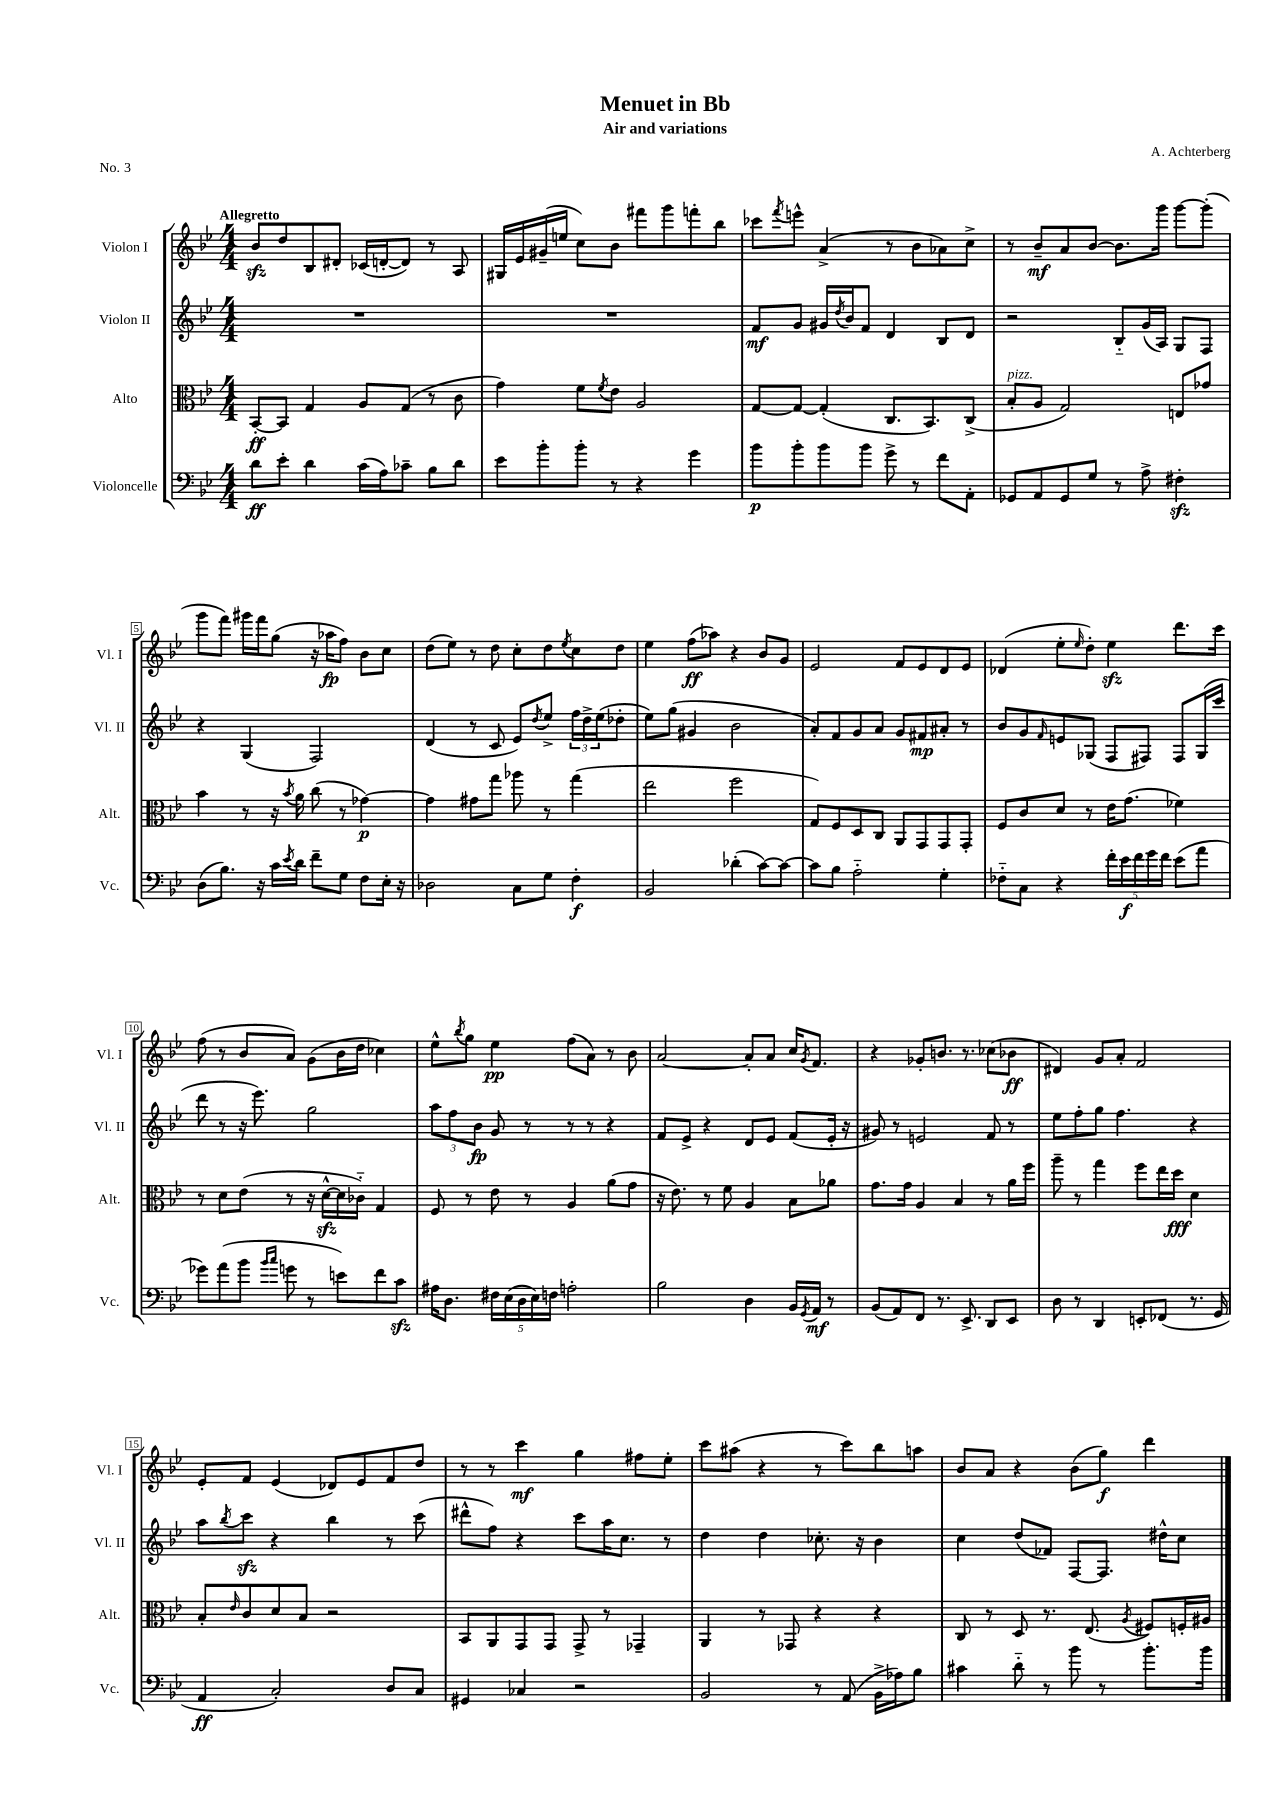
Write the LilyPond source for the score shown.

\header { title = "Menuet in Bb" composer = "A. Achterberg" subtitle = "Air and variations" piece = "No. 3" }
<<
\new StaffGroup <<
\new Staff = "s0" \with { instrumentName = "Violon I" shortInstrumentName = "Vl. I" } {
    \clef treble \key bes \major \numericTimeSignature \time 4/4 \tempo "Allegretto"
    bes'8\sfz d''8 bes8 dis'8-. ces'16( d'16~-. d'8) r8 a8 |
    gis16 ees'16 gis'16--( e''16 c''8) bes'8 fis'''8 g'''8 f'''8-. bes''8 |
    ces'''8 \acciaccatura { f'''8 } e'''8-^ a'4->( r8 bes'8 aes'8) c''8-> |
    r8 bes'8--\mf a'8 bes'8~ bes'8. g'''16 g'''8~ g'''8-.( |
    g'''8 f'''8) gis'''16 f'''16 g''8( r16 aes''16\fp f''8) bes'8 c''8 |
    d''8( ees''8) r8 d''8 c''8-. d''8 \acciaccatura { ees''8 } c''8 d''8 |
    ees''4 f''8\ff( aes''8) r4 bes'8 g'8 |
    ees'2 f'8 ees'8 d'8 ees'8 |
    des'4( ees''8-. \grace { ees''16 } d''8-.) ees''4\sfz d'''8. c'''16 |
    f''8( r8 bes'8 a'8) g'8( bes'16 d''16 ces''4) |
    ees''8-^ \acciaccatura { bes''8 } g''8 ees''4\pp f''8( a'8) r8 bes'8 |
    a'2~ a'8-. a'8 c''16 \acciaccatura { g'8 } f'8. |
    r4 ges'8-. b'8. r8. ces''8( bes'8\ff |
    dis'4) g'8 a'8-. f'2 |
    ees'8-. f'8 ees'4( des'8) ees'8 f'8 d''8 |
    r8 r8 c'''4\mf g''4 fis''8 ees''8-. |
    c'''8 ais''8( r4 r8 c'''8) bes''8 a''8 |
    bes'8 a'8 r4 bes'8( g''8\f) d'''4 \bar "|." |
}
\new Staff = "s1" \with { instrumentName = "Violon II" shortInstrumentName = "Vl. II" } {
    \clef treble \key bes \major \numericTimeSignature \time 4/4
    R1 |
    R1 |
    f'8\mf g'8 gis'16 \acciaccatura { d''8 } bes'16 f'8 d'4 bes8 d'8 |
    r2 bes8-_ g'16( a16) g8 f8 |
    r4 g4( f2) |
    d'4( r8 c'8 ees'8) \acciaccatura { d''8 } ees''8-> \tuplet 3/2 { f''16 d''16-> ees''16( } des''8-. |
    ees''8) g''8( gis'4 bes'2 |
    a'8-.) f'8 g'8 a'8 g'8 fis'8\mp ais'8-. r8 |
    bes'8 g'8 \grace { f'16 } e'8 ges8( f8 fis8) fis8 ges16( c'''16 |
    d'''8 r8 r16 ees'''8.) g''2 |
    \tuplet 3/2 { a''8 f''8 bes'8\fp } g'8 r8 r8 r8 r4 |
    f'8 ees'8-> r4 d'8 ees'8 f'8( ees'16-. r16 |
    gis'8) r8 e'2 f'8 r8 |
    ees''8 f''8-. g''8 f''4. r4 |
    a''8 \acciaccatura { bes''8 } c'''8\sfz r4 bes''4 r8 c'''8( |
    dis'''8-^ f''8) r4 c'''8 a''16 c''8. r8 |
    d''4 d''4 ces''8.-. r16 bes'4 |
    c''4 d''8( fes'8) f8~ f8. dis''16-^ c''8 \bar "|." |
}
\new Staff = "s2" \with { instrumentName = "Alto" shortInstrumentName = "Alt." } {
    \clef alto \key bes \major \numericTimeSignature \time 4/4
    bes,8~-.\ff bes,8 g4 a8 g8( r8 c'8 |
    g'4) f'8 \acciaccatura { f'8 } ees'8 a2 |
    g8~ g8~ g4-.( c8. bes,8.) c8->( |
    bes8-.^\markup { \italic "pizz." } a8 g2) e8 ges'8 |
    bes'4 r8 r16 \acciaccatura { bes'8 } a'16 c''8( r8 ges'4~\p) |
    ges'4 gis'8 g''8 aes''8 r8 g''4( |
    ees''2 f''2 |
    g8) f8 d8 c8 a,8 g,8 g,8 g,8-. |
    f8 c'8 d'8 r8 ees'16 g'8.( fes'4) |
    r8 d'8 ees'8( r8 r16 d'16~-^\sfz d'16 ces'16-_) g4 |
    f8 r8 ees'8 r8 a4 a'8( g'8 |
    r16 ees'8.) r8 f'8 a4 bes8 aes'8 |
    g'8. g'16 a4 bes4 r8 a'16 f''16 |
    a''8-- r8 g''4 f''8 ees''16 d''16\fff d'4 |
    bes8-. \grace { ees'16 } c'8 d'8 bes8 r2 |
    bes,8 a,8 g,8 g,8 g,8-> r8 ges,4-- |
    a,4 r8 ges,8 r4 r4 |
    c8 r8 d8 r8. ees8.( \acciaccatura { a8 } fis8) f16-. ais16 \bar "|." |
}
\new Staff = "s3" \with { instrumentName = "Violoncelle" shortInstrumentName = "Vc." } {
    \clef bass \key bes \major \numericTimeSignature \time 4/4
    d'8\ff ees'8-. d'4 c'16( a16) ces'8-- bes8 d'8 |
    ees'8 bes'8-. bes'8-. r8 r4 g'4 |
    bes'8\p bes'8-. bes'8 bes'8 g'8-> r8 f'8 a,8-. |
    ges,8 a,8 ges,8 g8 r8 a8-> fis4-.\sfz |
    d8( bes8.) r16 c'16 \acciaccatura { ees'8 } d'16 f'8-- g8 f8 ees16-. r16 |
    des2 c8 g8 f4-.\f |
    bes,2 des'4-.( c'8~) c'8~ |
    c'8 bes8 a2-_ g4-. |
    fes8-_ c8 r4 \tuplet 5/4 { f'16-. ees'16\f f'16 g'16 f'16 } ees'8( a'8 |
    ges'8) a'8( bes'8 \grace { bes'16 c''16 } g'8 r8 e'8) f'8 c'8\sfz |
    ais16 d8. \tuplet 5/4 { fis16 ees16( d16 ees16) f16 } a2-. |
    bes2 d4 bes,16 \acciaccatura { g,8 } a,16\mf r8 |
    bes,8( a,8) f,8 r8. ees,8.-> d,8 ees,8 |
    d8 r8 d,4 e,8-. fes,8( r8. g,16 |
    a,4\ff c2-.) d8 c8 |
    gis,4 ces4 r2 |
    bes,2 r8 a,8( bes,16-> aes16) bes8 |
    cis'4 d'8-_ r8 bes'8 r8 bes'8.-. bes'16 \bar "|." |
}
>>
>>
\layout { \context { \Score \override BarNumber.stencil = #(make-stencil-boxer 0.1 0.3 ly:text-interface::print) } }
